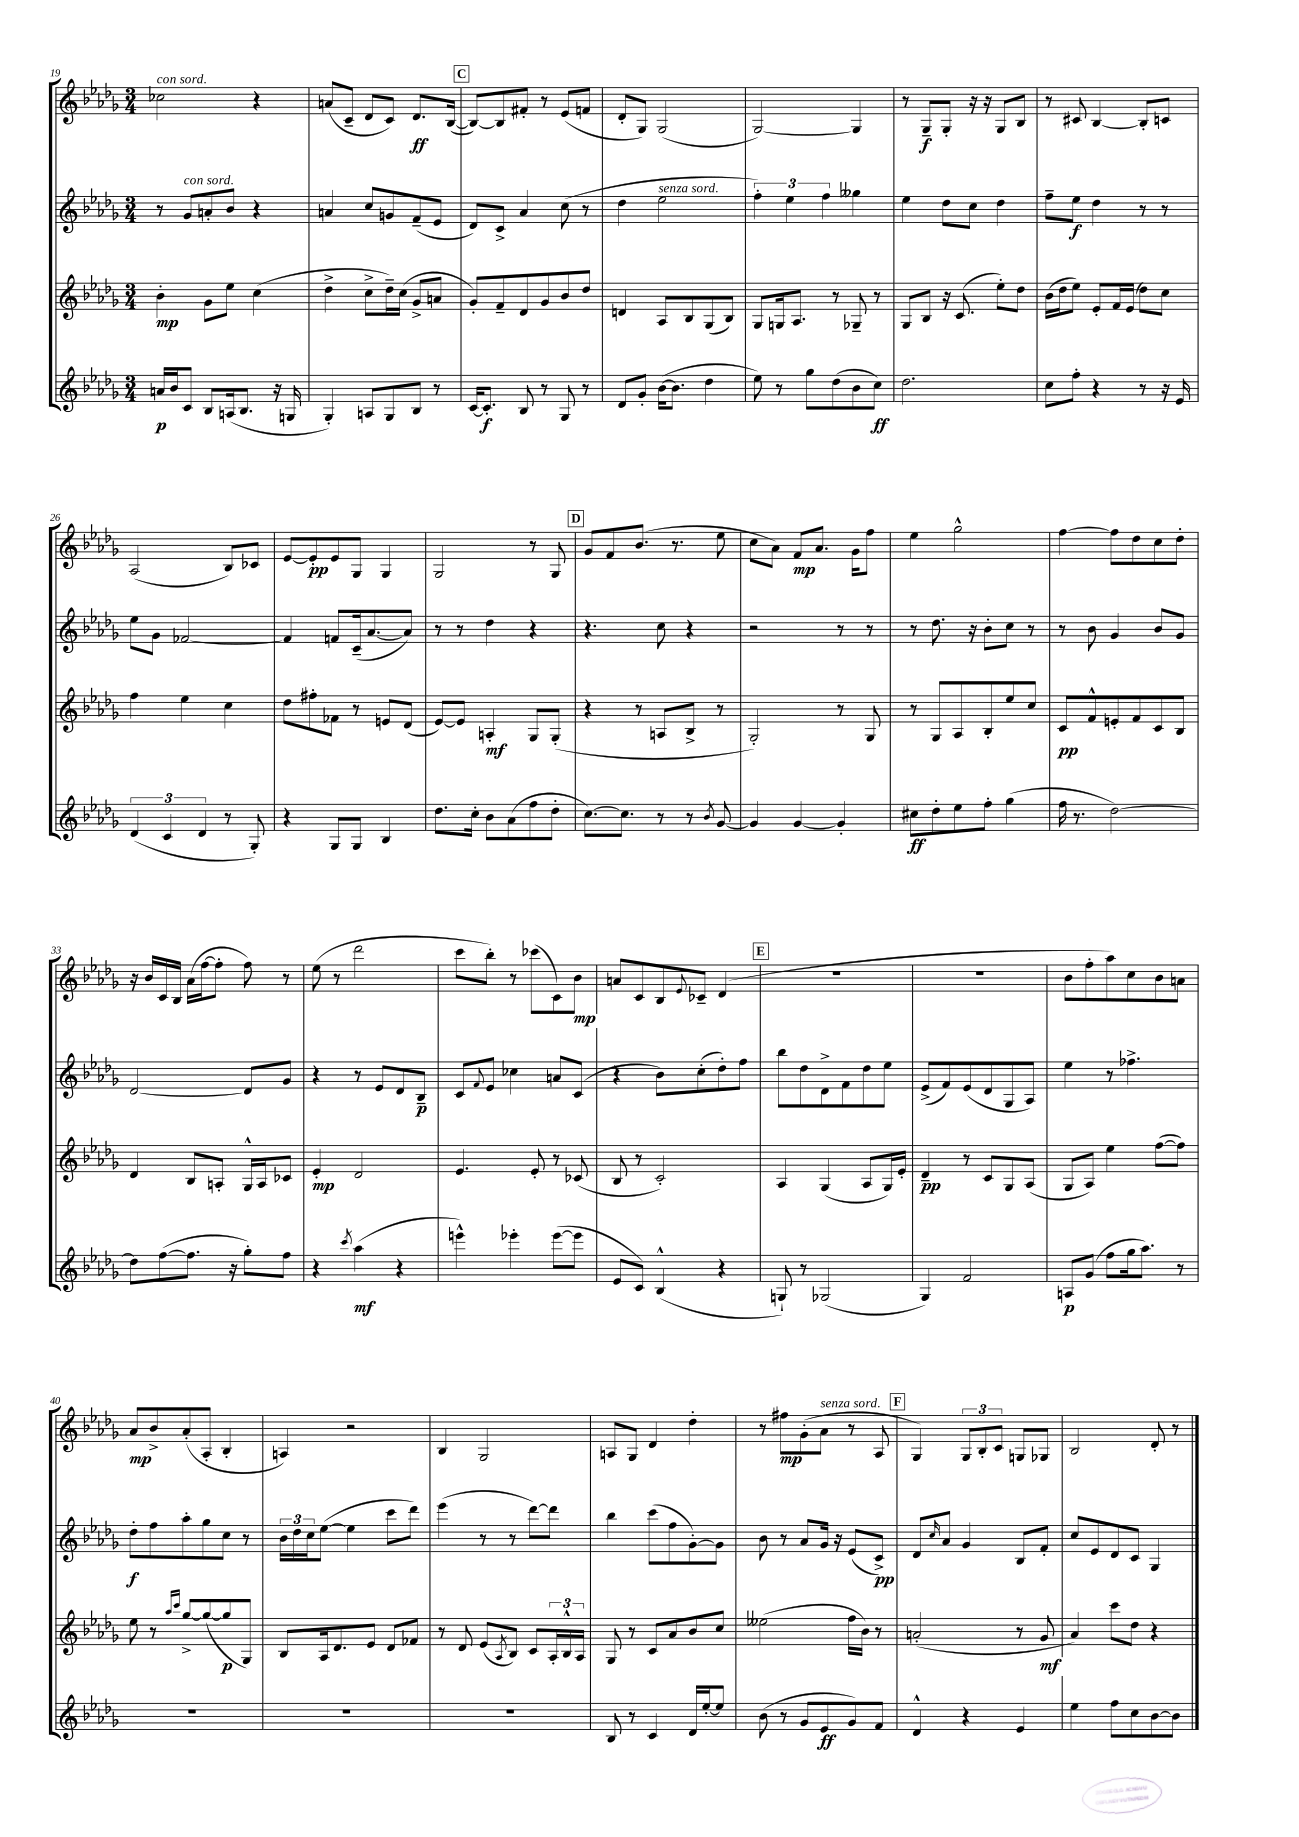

**kern	**kern	**kern	**kern
*staff4	*staff3	*staff2	*staff1
*clefG2	*clefG2	*clefG2	*clefG2
*k[b-e-a-d-g-]	*k[b-e-a-d-g-]	*k[b-e-a-d-g-]	*k[b-e-a-d-g-]
*M3/4	*M3/4	*M3/4	*M3/4
16a	4b-'	8r	2cc-
16b-	.	.	.
8c	.	8g-	.
8B-	8g-	8a'	.
(16A	8ee-	8b-	.
8.B-	.	.	.
.	(4cc	4r	4r
16r	.	.	.
16G	.	.	.
=	=	=	=
4G-')	4dd-^	4a	(8a
.	.	.	8c~
8A	8cc^	8cc	8d-
8G-	16dd-~)	8g	8c)
.	(16cc	.	.
8B-	8g-^	(8f~	8.d-
8r	8a	8e-	.
.	.	.	([16B-
=	=	=	=
[16c	8g-')	8d-)	8B-_)
8.c']	.	.	.
.	8f~	8c^	8B-]
8B-	8d-	4a-	8f#'
8r	8g-	.	8r
8G-	8b-	(8cc	(8e-
8r	8dd-	8r	8f
=	=	=	=
8d-	4d	4dd-	8d-'
8g-'	.	.	8G-)
([16b-	8A-	2ee-	(2G-
8.b-]	.	.	.
.	8B-	.	.
4dd-	(8G-	.	.
.	8B-)	.	.
=	=	=	=
8ee-)	8G-	6ff')	[2G-)
8r	16G	.	.
.	.	6ee-	.
.	8.A-	.	.
8gg-	.	.	.
.	.	6ff	.
(8dd-	8r	.	.
8b-	8G-~	4gg--	4G-]
8cc)	8r	.	.
=	=	=	=
2.dd-	8G-	4ee-	8r
.	8B-	.	8G-~
.	16r	8dd-	8G-'
.	(8.c	.	.
.	.	8cc	16r
.	.	.	16r
.	8ee-')	4dd-	8G-
.	8dd-	.	8B-
=	=	=	=
8cc	(16b-	8ff~	8r
.	16dd-	.	.
8ff'	8ee-)	8ee-	8c#
4r	8e-'	4dd-	[4B-
.	16f	.	.
.	(16e-	.	.
8r	8dd-)	8r	8B-']
16r	8cc	8r	8c
16e-	.	.	.
=	=	=	=
(6d-	4ff	8ee-	(2A-
.	.	8g-	.
6c	.	.	.
.	4ee-	[2f-	.
6d-	.	.	.
8r	4cc	.	8B-)
8G-')	.	.	8c-
=	=	=	=
4r	8dd-	4f-]	[8e-
.	8ff#'	.	8e-']
8G-	8f-	8f	8e-
8G-	8r	(16c~	8G-
.	.	[8.a-	.
4B-	8e	.	4G-
.	(8d-	8a-])	.
=	=	=	=
8.dd-	[8e-)	8r	2G-
.	8e-]	8r	.
16cc'	.	.	.
8b-	4A'	4dd-	.
(8a-	.	.	.
8ff	8G-	4r	8r
8dd-'	(8G-'	.	8G-
=	=	=	=
[8.cc)	4r	4.r	8g-
.	.	.	8f
8.cc]	.	.	.
.	8r	.	(8.b-
8r	8A	8cc	.
.	.	.	8.r
8r	8B-^	4r	.
8qb-	.	.	.
[8g-	8r	.	8ee-
=	=	=	=
4g-]	2G-')	2r	8cc
.	.	.	8a-)
[4g-	.	.	8f
.	.	.	8.a-
4g-']	8r	8r	.
.	.	.	16g-
.	8G-	8r	8ff
=	=	=	=
8cc#	8r	8r	4ee-
8dd-'	8G-	8.dd-	.
8ee-	8A-	.	2gg-^^
.	.	16r	.
8ff'	8B-'	8b-'	.
(4gg-	8ee-	8cc	.
.	8cc	8r	.
=	=	=	=
16ff	8c	8r	[4ff
8.r	.	.	.
.	8f^^	8b-	.
[2dd-)	8e'	4g-	8ff]
.	8f	.	8dd-
.	8c	8b-	8cc
.	8B-	8g-	8dd-'
=	=	=	=
8dd-]	4d-	[2d-	16r
.	.	.	16b-
([8ff	.	.	16c
.	.	.	16B-
8.ff]	8B-	.	(16a-
.	.	.	[16ff
.	8A'	.	8ff']
16r	.	.	.
8gg-')	16G-^^	8d-]	8ff)
.	16A	.	.
8ff	8c-	8g-	8r
=	=	=	=
4r	4e-'	4r	(8ee-
.	.	.	8r
8qccc	.	.	.
(4aa-	2d-	8r	2ddd-
.	.	8e-	.
4r	.	8d-	.
.	.	8B-~	.
=	=	=	=
4eee^^)	4.e-	8c	8ccc
.	.	8qqf	.
.	.	8e-	8bb-')
4eee-'	.	4cc-	8r
.	8e-'	.	(8ccc-
([8eee-	8r	8a	8c)
8eee-]	(8c-	(8c	8b-
=	=	=	=
8e-	8B-	4r	8a
8c)	8r	.	8c
(4B-^^	2c')	8b-)	8B-
.	.	.	8qqe-
.	.	(8cc'	8c-~
4r	.	8dd-')	(4d-
.	.	8ff	.
=	=	=	=
8G`)	4A-	8bb-	2.r
8r	.	8dd-	.
(2G-	(4G-	8d-^	.
.	.	8f	.
.	8A-	8dd-	.
.	16G-)	8ee-	.
.	16e-'	.	.
=	=	=	=
4G-)	4d-~	(8e-^	2.r
.	.	8f)	.
2f	8r	(8e-	.
.	8c	8d-	.
.	8G-	8G-	.
.	(8A-	8A-)	.
=	=	=	=
8A	8G-	4ee-	8b-
(8g-	8A-)	.	8ff'
8ff	4ee-	8r	8aa-)
16gg-	.	4.ff-^	8cc
8.aa-)	.	.	.
.	([8ff	.	8b-
8r	8ff])	.	8a
=	=	=	=
2.r	8ee-	8dd-'	8a-
.	8r	8ff	8b-^
.	16qqaa-	.	.
.	16qqccc	.	.
.	[8gg-^	8aa-'	(8a-'
.	(8gg-_	8gg-	8A-'
.	8gg-]	8cc	4B-'
.	8G-)	8r	.
=	=	=	=
2.r	8B-	24b-	4A)
.	.	24dd-	.
.	.	24cc	.
.	16A-	([8ee-	.
.	8.d-	.	.
.	.	4ee-]	2r
.	8e-	.	.
.	8d-	8ccc	.
.	8f-	8ddd-)	.
=	=	=	=
2.r	8r	(4eee-	4B-
.	8d-	.	.
.	(8e-	8r	2G-
.	8qA-	.	.
.	8B-)	8r	.
.	8c	[8ddd-)	.
.	24A-'	8ddd-]	.
.	24B-^^	.	.
.	24A-	.	.
=	=	=	=
8B-	8G-	4bb-	8A
8r	8r	.	8G-
4c	8c	(8ccc	4d-
.	8a-	8ff	.
16d-	8b-	[8g-')	4dd-'
[16ee-'	.	.	.
8ee-]	8cc	8g-]	.
=	=	=	=
(8b-	(2ee--	8b-	8r
8r	.	8r	8ff#
8g-	.	8a-	(8g-'
8e-	.	16g-	8a-
.	.	16r	.
8g-)	16ff	(8e-	8r
.	16b-)	.	.
8f	8r	8c^)	8A-
=	=	=	=
4d-^^	(2a'	8d-	4G-)
.	.	16qqcc	.
.	.	8a-	.
4r	.	4g-	12G-
.	.	.	12B-'
.	.	.	12c
4e-	8r	8B-	8G
.	8g-	8f'	8G-
=	=	=	=
4ee-	4a-)	8cc	2B-
.	.	8e-	.
8ff	8ccc	8d-	.
8cc	8dd-	8c	.
[8b-	4r	4G-	8d-'
8b-]	.	.	8r
==	==	==	==
*-	*-	*-	*-
